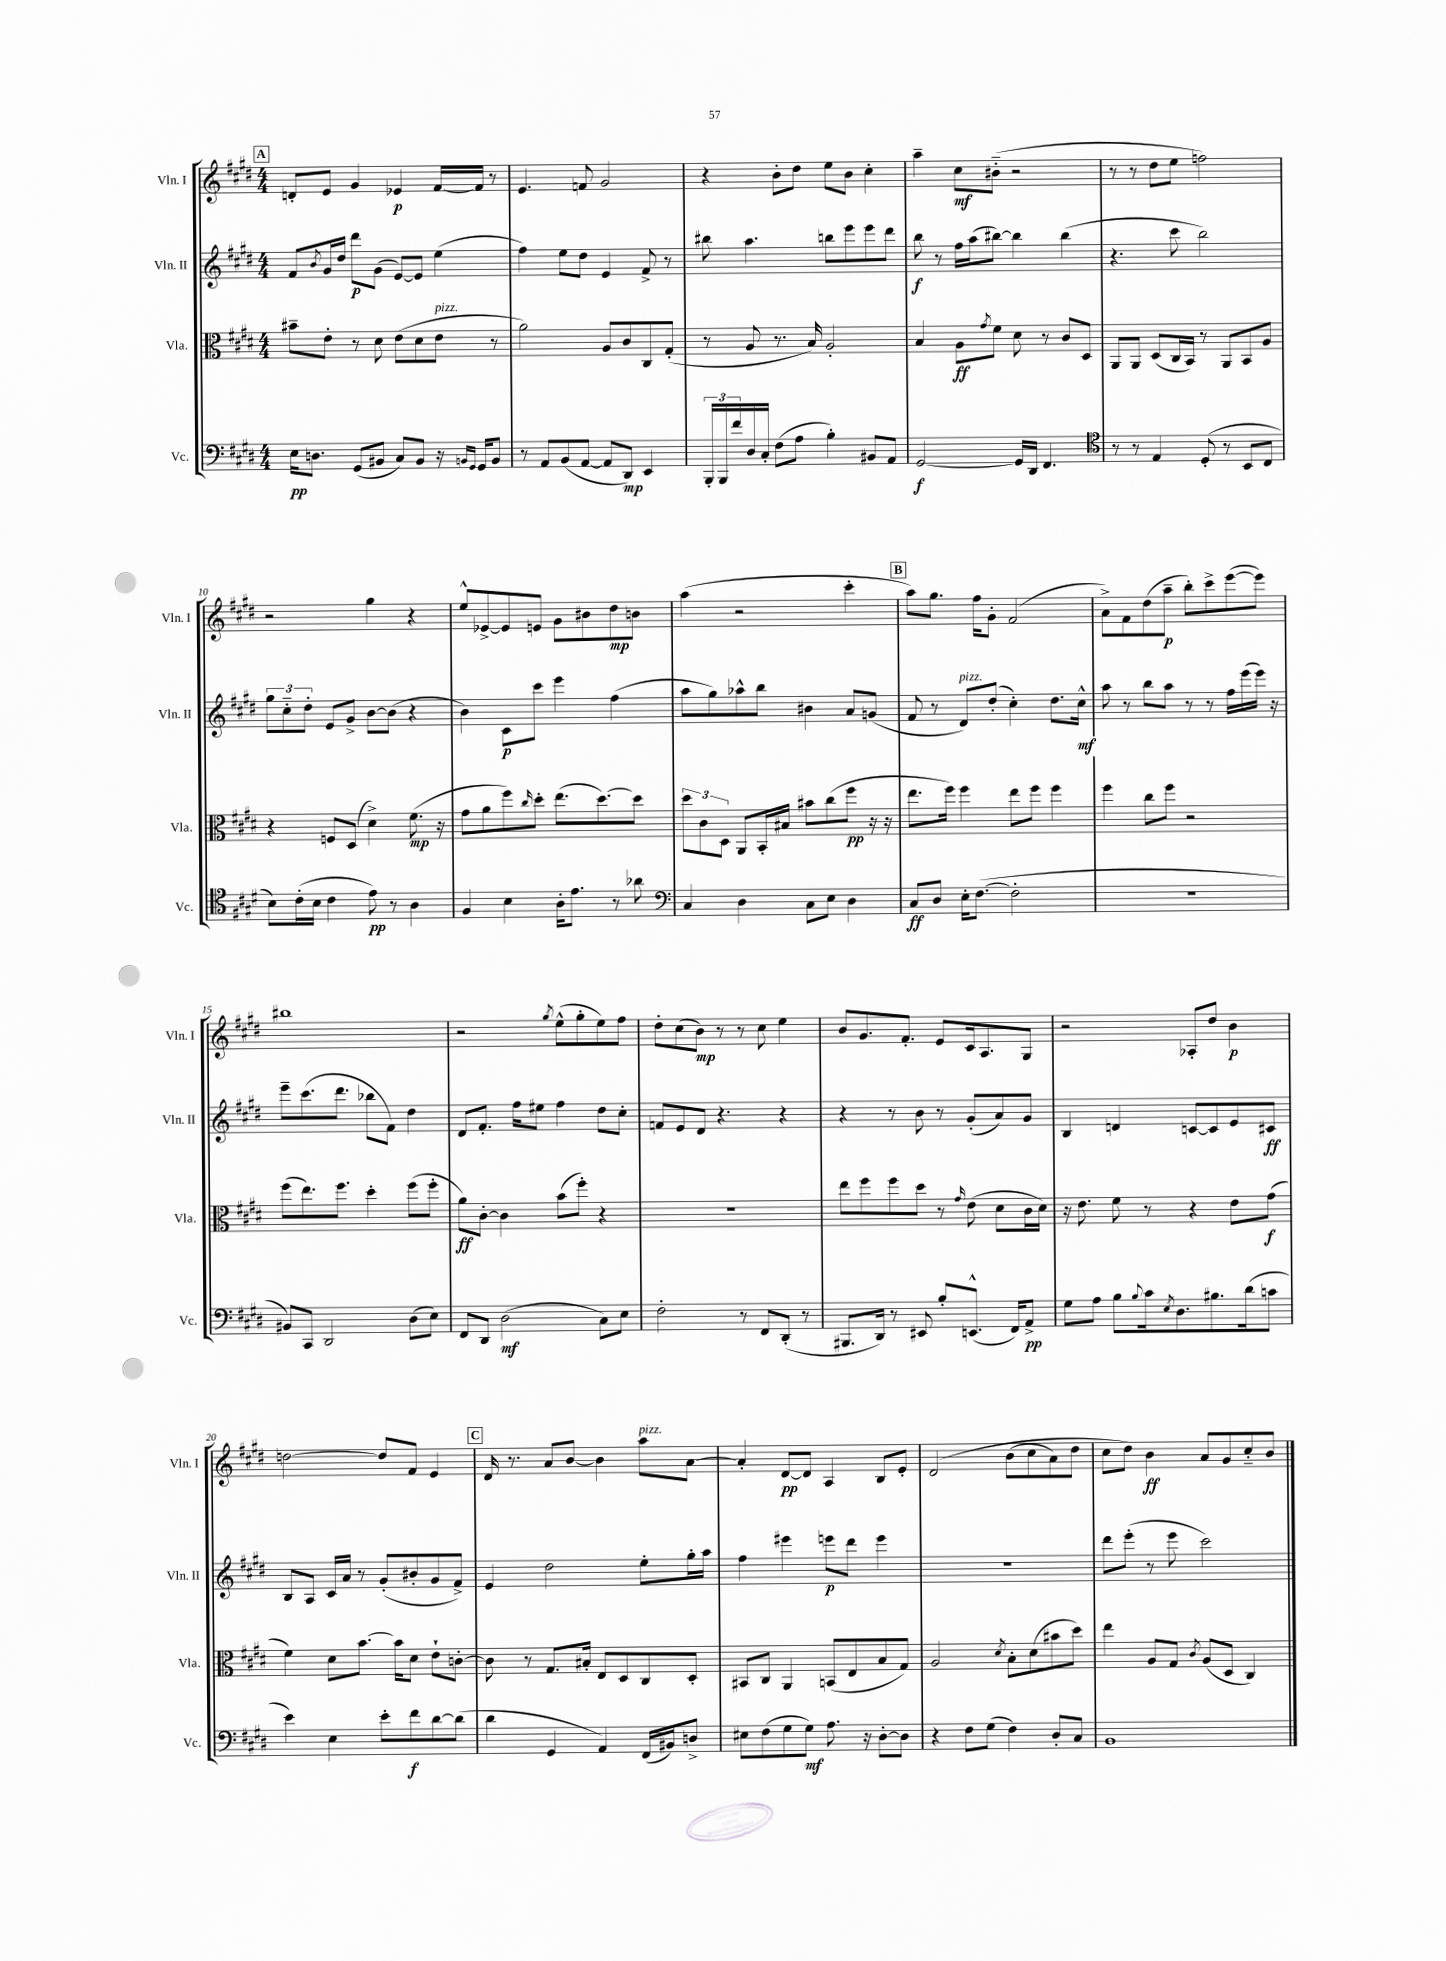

**kern	**dynam	**kern	**dynam	**kern	**dynam	**kern	**dynam
*part4	*part4	*part3	*part3	*part2	*part2	*part1	*part1
*staff4	*staff4	*staff3	*staff3	*staff2	*staff2	*staff1	*staff1
*I"Vc.	*	*I"Vla.	*	*I"Vln. II	*	*I"Vln. I	*
*I'Vc.	*	*I'Vla.	*	*I'Vln. II	*	*I'Vln. I	*
*clefF4	*	*clefC3	*	*clefG2	*	*clefG2	*
*k[f#c#g#d#]	*	*k[f#c#g#d#]	*	*k[f#c#g#d#]	*	*k[f#c#g#d#]	*
*M4/4	*	*M4/4	*	*M4/4	*	*M4/4	*
!!LO:REH:place=s1:t=A
=5	=5	=5	=5	=5	=5	=5	=5
16E\KL	pp	8b#X~\L	.	8f#/L	.	8dn'/L	.
8.Dn\J	.	.	.	.	.	.	.
.	.	.	.	8qb/	.	.	.
.	.	8e'\J	.	16g#/L	.	8e/J	.
.	.	.	.	16dd#/JJ	.	.	.
(8GG#/L	.	8r	.	8ddd#\L	p	4g#/	.
8BB#X/J	.	8d#\	.	(8g#\J	.	.	.
8C#/L)	.	(8e\L	.	[8e/L)	.	4e-X/	p
8BB#/J	.	8d#\	.	8e/J]	.	.	.
!	!	!LO:TX:a:i:t=pizz.	!	!	!	!	!
16r	.	8e\J	.	(4ee\	.	[16f#/LL	.
16qqBBn/LL	.	.	.	.	.	.	.
16qqGG#/JJ	.	.	.	.	.	.	.
16GG#/KL	.	.	.	.	.	16f#/JJ]	.
8BB/J	.	8r	.	.	.	8r	.
=6	=6	=6	=6	=6	=6	=6	=6
8r	.	2a\)	.	4ff#\)	.	4.e/	.
8AA/L	.	.	.	.	.	.	.
(8BB/	.	.	.	8ee\L	.	.	.
[8AA/J	.	.	.	8dd#\J	.	8fn/	.
8AA/L]	.	8A/L	.	4e/	.	2g#/	.
8DD#/J)	mp	8c#/	.	.	.	.	.
4EE/	.	8C#/	.	8f#^/	.	.	.
.	.	(8G#'/J	.	8r	.	.	.
=7	=7	=7	=7	=7	=7	=7	=7
24BBB'/LL	.	8r	.	8bb#X\	.	4r	.
24BBB/	.	.	.	.	.	.	.
24f#/	.	.	.	.	.	.	.
16D#/	.	8A/	.	4.aa\	.	.	.
16C#'/JJ	.	.	.	.	.	.	.
(8F#\L	.	8.r	.	.	.	8b'\L	.
8A\J	.	.	.	.	.	8dd#\J	.
.	.	16B/)	.	.	.	.	.
4B'\)	.	2A'/	.	8bbn\L	.	8ee\L	.
.	.	.	.	8eee\	.	8b\J	.
8BB#X/L	.	.	.	8eee\	.	4cc#'\	.
8AA/J	.	.	.	8ddd#\J	.	.	.
=8	=8	=8	=8	=8	=8	=8	=8
[2GG#/	f	4B/	.	8bb\	f	4aa~\	.
.	.	.	.	8r	.	.	.
.	.	8A\L	ff	16ff#\LL	.	8cc#\L	mf
.	.	.	.	(16aa\J	.	.	.
.	.	8qg#/	.	.	.	.	.
.	.	8f#\J	.	[8bb#X\J)	.	(8b#X\J	.
16GG#/LL]	.	8d#\	.	4bb#\]	.	2r	.
16DD#/JJ	.	.	.	.	.	.	.
4.FF#/	.	8r	.	.	.	.	.
.	.	8c#/L	.	(4bb#\	.	.	.
.	.	8D#/J	.	.	.	.	.
=9	=9	=9	=9	=9	=9	=9	=9
*clefC4	*	*	*	*	*	*	*
8r	.	8AA/L	.	4.r	.	8r	.
8r	.	8AA/J	.	.	.	8r	.
4E/	.	(8D#/L	.	.	.	8dd#\L	.
.	.	16C#/L	.	8ccc#\	.	8ee\J	.
.	.	16BB/JJ)	.	.	.	.	.
(8D#'/	.	8r	.	2bb\)	.	2ffn\)	.
8r	.	8AA/L	.	.	.	.	.
8BB/L	.	8BB/	.	.	.	.	.
8C#/J	.	8A/J	.	.	.	.	.
!!LO:LB:g=z
=10	=10	=10	=10	=10	=10	=10	=10
8B\L)	.	4r	.	12gg#\L	.	2r	.
.	.	.	.	12cc#\	.	.	.
(16c#'\L	.	.	.	.	.	.	.
.	.	.	.	12dd#'\J	.	.	.
16B\JJ	.	.	.	.	.	.	.
4c#\	.	8Fn/L	.	8e/L	.	.	.
.	.	(8D#/J	.	8g#^/J	.	.	.
8e\)	pp	4d#^\)	.	[8b\L	.	4gg#\	.
8r	.	.	.	(8b\J]	.	.	.
4A\	.	(8.f#\	mp	4r	.	4r	.
.	.	16r	.	.	.	.	.
=11	=11	=11	=11	=11	=11	=11	=11
4F#/	.	8g#\L	.	4b\)	.	8ee^^/L	.
.	.	8a\	.	.	.	[8e-X^/	.
4B\	.	8ff#\)	.	8c#\L	p	8e-/]	.
.	.	16qqcc#/	.	.	.	.	.
.	.	8dd#'\J	.	8ccc#\J	.	8en/J	.
16A'\KL	.	(8.ee\L	.	4eee\	.	8g#\L	.
8.e\J	.	.	.	.	.	.	.
.	.	.	.	.	.	8b#X\	.
.	.	[8.dd#\)	.	.	.	.	.
8r	.	.	.	(4ff#\	.	8dd#\	mp
8a-X\	.	8dd#\J]	.	.	.	8bn\J	.
=12	=12	=12	=12	=12	=12	=12	=12
*clefF4	*	*	*	*	*	*	*
4C#/	.	12dd#\L	.	8aa\L	.	(4aa\	.
.	.	12c#\	.	.	.	.	.
.	.	.	.	8gg#\)	.	.	.
.	.	12D#\J	.	.	.	.	.
4D#\	.	8AA/L	.	8aa-X^^\	.	2r	.
.	.	16BB'/L	.	8bb\J	.	.	.
.	.	16B#X/JJ	.	.	.	.	.
8C#\L	.	8b#X\L	.	4b#X\	.	.	.
8E\J	.	(8cc#\	.	.	.	.	.
4D#\	.	8ff#\J	pp	8a/L	.	4ccc#'\	.
.	.	16r	.	(8gn/J	.	.	.
.	.	16r	.	.	.	.	.
!!LO:REH:place=s1:t=B
=13	=13	=13	=13	=13	=13	=13	=13
8C#/L	ff	8.ee\L	.	8f#/	.	8aa\L)	.
8D#/J	.	.	.	8r	.	8.gg#\J	.
.	.	16ff#\Jk)	.	.	.	.	.
!	!	!	!	!LO:TX:a:i:t=pizz.	!	!	!
16E'\KL	.	4ff#\	.	8d#/L)	.	.	.
([8.F#\J	.	.	.	.	.	16ff#\KL	.
.	.	.	.	(8dd#'/J	.	8g#'\J	.
2F#'\]	.	8ee\L	.	4cc#'\)	.	(2f#/	.
.	.	8ff#\J	.	.	.	.	.
.	.	4ff#\	.	8.dd#\L	.	.	.
.	.	.	.	16cc#^^\Jk	mf	.	.
=14	=14	=14	=14	=14	=14	=14	=14
1r	.	4ff#\	.	8aa\	.	8a^\L)	.
.	.	.	.	8r	.	8f#\	.
.	.	8cc#\L	.	8bb\L	.	(8dd#\	.
.	.	8ff#\J	.	8aa\J	.	8aa~\J	p
.	.	2r	.	8r	.	8bb'\L)	.
.	.	.	.	8r	.	8ccc#^\	.
.	.	.	.	16ff#\LL	.	([8eee\	.
.	.	.	.	(16eee\	.	.	.
.	.	.	.	16eee\JJ)	.	8eee\J])	.
.	.	.	.	16r	.	.	.
!!LO:LB:g=z
=15	=15	=15	=15	=15	=15	=15	=15
8BB#X/L)	.	(8ff#\L	.	8eee~\L	.	1bb#X	.
8CC#/J	.	8.ee\)	.	(8.ccc#\	.	.	.
2DD#/	.	.	.	.	.	.	.
.	.	8.ff#\J	.	8.ddd#\J	.	.	.
.	.	4dd#'\	.	8bb-X\L	.	.	.
.	.	.	.	8f#\J)	.	.	.
(8D#\L	.	(8ff#\L	.	4dd#\	.	.	.
8E\J)	.	8ff#'\J	.	.	.	.	.
=16	=16	=16	=16	=16	=16	=16	=16
8FF#/L	.	8a\L)	ff	8d#/L	.	2r	.
8DD#/J	.	[8c#'\J	.	8.f#'/J	.	.	.
(2D#\	mf	4c#\]	.	.	.	.	.
.	.	.	.	16ff#\KL	.	.	.
.	.	.	.	8ee#X\J	.	.	.
.	.	.	.	.	.	8qgg#/	.
.	.	(8b\L	.	4ff#\	.	(8ee^^\L	.
.	.	8ff#'\J)	.	.	.	8gg#'\	.
8C#\L)	.	4r	.	8dd#\L	.	8ee\)	.
8E\J	.	.	.	8cc#'\J	.	8ff#\J	.
=17	=17	=17	=17	=17	=17	=17	=17
2F#'\	.	1r	.	8fn/L	.	8dd#'\L	.
.	.	.	.	8e/	.	(8cc#\	.
.	.	.	.	8d#/J	.	8b\J)	mp
.	.	.	.	4.r	.	8r	.
8r	.	.	.	.	.	8r	.
8FF#/L	.	.	.	.	.	8cc#\	.
(8DD#'/J	.	.	.	4r	.	4ee\	.
8r	.	.	.	.	.	.	.
=18	=18	=18	=18	=18	=18	=18	=18
8.BBB#X/L	.	8ee\L	.	4r	.	8b/L	.
.	.	8ff#\	.	.	.	8.g#/	.
16DD#/Jk)	.	.	.	.	.	.	.
8r	.	8ff#\	.	8r	.	.	.
.	.	.	.	.	.	8.f#'/J	.
8EE#X/	.	8dd#\J	.	8b\	.	.	.
8B'/L	.	8r	.	8r	.	8e/L	.
.	.	16qqg#/	.	.	.	.	.
(8.EEn^^/J	.	(8e\	.	(8g#'/L	.	16c#/k	.
.	.	.	.	.	.	8.A/	.
.	.	8d#\L	.	8a/)	.	.	.
16FF#/KL)	.	.	.	.	.	.	.
8AA^/J	pp	16c#\L	.	8g#/J	.	8G#/J	.
.	.	16d#\JJ)	.	.	.	.	.
=19	=19	=19	=19	=19	=19	=19	=19
8G#\L	.	16r	.	4B/	.	2r	.
.	.	8.e\	.	.	.	.	.
8A\J	.	.	.	.	.	.	.
8B\L	.	8f#\	.	4dn/	.	.	.
8qqB/	.	.	.	.	.	.	.
16c#\k	.	8r	.	.	.	.	.
8qE/	.	.	.	.	.	.	.
8.D#\	.	.	.	.	.	.	.
.	.	4r	.	[8cn/L	.	8A-X'/L	.
8.B#X\	.	.	.	8c/]	.	8dd#/J	.
.	.	8e\L	.	8e/	.	4b\	p
(16d#\k	.	.	.	.	.	.	.
8cn\J	.	(8g#\J	f	8c#X/J	ff	.	.
!!LO:LB:g=z
=20	=20	=20	=20	=20	=20	=20	=20
4e\)	.	4f#\)	.	8B/L	.	[2ddn\	.
.	.	.	.	8A/J	.	.	.
4E\	.	8d#\L	.	16c#/LL	.	.	.
.	.	.	.	16a/JJ	.	.	.
.	.	[8.b\J	.	8r	.	.	.
8e'\L	.	.	.	(8g#'/L	.	8dd/L]	.
.	.	16b\KL]	.	.	.	.	.
8f#\	f	8d#\J	.	8b#X'/	.	8f#/J	.
[8d#\	.	8e`\L	.	8g#/	.	4e/	.
(8d#\J]	.	[8cn'\J	.	8f#^/J)	.	.	.
!!LO:REH:place=s1:t=C
=21	=21	=21	=21	=21	=21	=21	=21
4d#\	.	8c\]	.	4e/	.	16d#/	.
.	.	.	.	.	.	8.r	.
.	.	8r	.	.	.	.	.
4GG#/	.	8.G#/L	.	2dd#\	.	8a/L	.
.	.	.	.	.	.	[8b/J	.
.	.	16B#X'/Jk	.	.	.	.	.
4AA/)	.	8E/L	.	.	.	4b\]	.
.	.	8D#/	.	.	.	.	.
!	!	!	!	!	!	!LO:TX:a:i:t=pizz.	!
(16FF#/LL	.	8C#/	.	8ee'\L	.	8aa\L	.
16BB#X/J)	.	.	.	.	.	.	.
8Dn^/J	.	8D#'/J	.	16gg#'\L	.	[8a\J	.
.	.	.	.	16aa\JJ	.	.	.
=22	=22	=22	=22	=22	=22	=22	=22
8E#X\L	.	8BB#X/L	.	4ff#\	.	4a'/]	.
(8F#\	.	8C#/J	.	.	.	.	.
8G#\	.	4AA/	.	4eee#X\	.	[8d#/L	pp
8G#\J)	mf	.	.	.	.	8d#/J]	.
8.A\	.	(8BBn/L	.	8eeen\L	p	4A/	.
.	.	8E/	.	8ddd#\J	.	.	.
16r	.	.	.	.	.	.	.
[8D#'\L	.	8B/	.	4eee\	.	8B/L	.
8D#\J]	.	8G#/J)	.	.	.	8e'/J	.
=23	=23	=23	=23	=23	=23	=23	=23
4r	.	2A/	.	1r	.	(2d#/	.
8F#\L	.	.	.	.	.	.	.
(8G#\J	.	.	.	.	.	.	.
.	.	8qd#/	.	.	.	.	.
4F#\)	.	8B'\L	.	.	.	(8b\L	.
.	.	(8d#\	.	.	.	8cc#\	.
8D#'/L	.	8b#X\	.	.	.	8a\)	.
8C#/J	.	8dd#\J)	.	.	.	8dd#\J	.
=24	=24	=24	=24	=24	=24	=24	=24
1BB	.	4ee\	.	8ddd#\L	.	8cc#\L	.
.	.	.	.	(8eee'\J	.	8dd#\J)	.
.	.	8A/L	.	8r	.	4b\	ff
.	.	8G#/J	.	8eee\	.	.	.
.	.	8qc#/	.	.	.	.	.
.	.	(8A/L	.	2ccc#\)	.	8a/L	.
.	.	8D#/J	.	.	.	8g#/	.
.	.	4C#/)	.	.	.	8cc#/	.
.	.	.	.	.	.	8b/J	.
==	==	==	==	==	==	==	==
*-	*-	*-	*-	*-	*-	*-	*-
